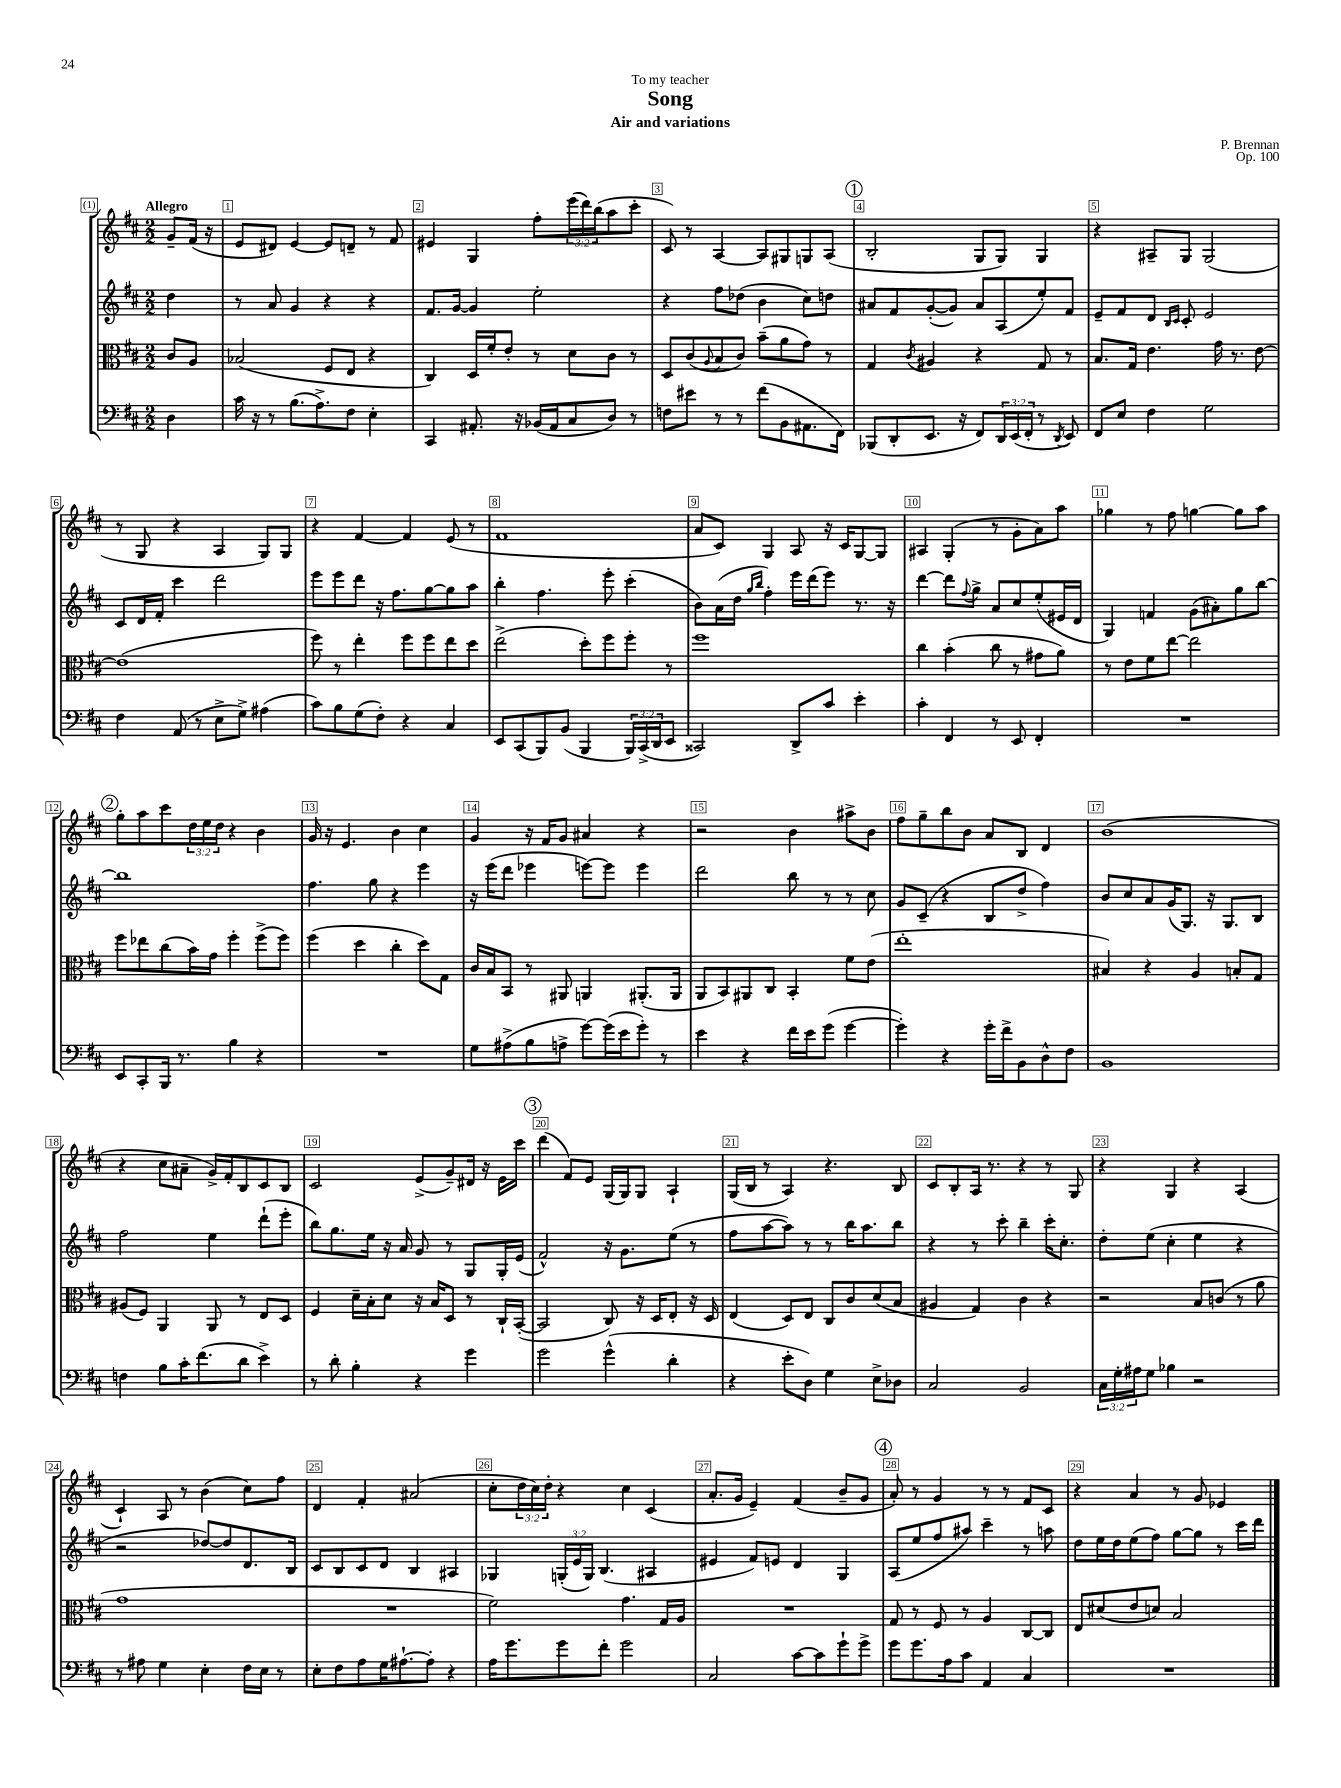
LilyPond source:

\header { title = "Song" composer = "P. Brennan" subtitle = "Air and variations" dedication = "To my teacher" opus = "Op. 100" }
<<
\new StaffGroup <<
\new Staff = "s0" {
    \clef treble \key d \major \numericTimeSignature \time 2/2 \override Staff.TupletNumber.text = #tuplet-number::calc-fraction-text \partial 4 \tempo "Allegro"
    g'8-- fis'16( r16 |
    e'8 dis'8) e'4~ e'8 d'8-- r8 fis'8 |
    eis'4 g4 fis''8-. \tuplet 3/2 { e'''16( d'''16) b''16( } a''8 cis'''8-. |
    cis'8) r8 a4~ a8 gis8 g8 a8( |
    \mark \markup { \circle "1" } b2-. g8 g8) g4 |
    r4 ais8-- g8 g2( |
    r8 g8 r4 a4 g8) g8 |
    r4 fis'4~ fis'4 e'8( r8 |
    fis'1 |
    a'8 cis'8) g4 a8 r16 cis'16 g8~ g8 |
    ais4 g4-.( r8 g'8-. a'8) a''8 |
    ges''4 r8 fis''8 g''4~ g''8 a''8 |
    \mark \markup { \circle "2" } g''8-. a''8 cis'''8 \tuplet 3/2 { d''16 e''16 d''16 } r4 b'4 |
    g'16 r16 e'4. b'4 cis''4 |
    g'4 r16 fis'16 g'8 ais'4 r4 |
    r2 b'4 ais''8-> b'8 |
    fis''8 g''8-- b''8 b'8 a'8 b8 d'4 |
    b'1( |
    r4 cis''8 ais'8-- g'16->) fis'16-. b8 cis'8 b8 |
    cis'2 e'8->( g'8--) dis'16 r16 e'16 cis'''16 |
    \mark \markup { \circle "3" } d'''4( fis'8) e'8 g16( g16) g8 a4-! |
    g16( b16 r8 a4) r4. b8 |
    cis'8 b8-. a16 r8. r4 r8 g8 |
    r4 g4 r4 a4( |
    cis'4-!) a8 r8 b'4( cis''8) fis''8 |
    d'4 fis'4-. ais'2( |
    cis''8-. \tuplet 3/2 { d''16 cis''16) d''16-. } r4 cis''4 cis'4( |
    a'8.-. g'16 e'4--) fis'4( b'8-- g'8 |
    \mark \markup { \circle "4" } a'8-.) r8 g'4 r8 r8 fis'8 cis'8 |
    r4 a'4 r8 g'8 ees'4 \bar "|." |
}
\new Staff = "s1" {
    \clef treble \key d \major \numericTimeSignature \time 2/2 \override Staff.TupletNumber.text = #tuplet-number::calc-fraction-text \partial 4
    d''4 |
    r8 a'8 g'4 r4 r4 |
    fis'8. g'16~ g'4 e''2-. |
    r4 fis''8 des''8( b'4 cis''8) d''8 |
    \mark \markup { \circle "1" } ais'8 fis'8 g'8~-.( g'8) ais'8 a8( e''8-.) fis'8 |
    e'8-- fis'8 d'8 \grace { b16 cis'16 } cis'8-. e'2 |
    cis'8 d'16 fis'16-. cis'''4 d'''2 |
    e'''8 e'''8 d'''8 r16 fis''8. g''8~ g''8 a''8 |
    b''4-. fis''4. e'''8-. cis'''4-.( |
    b'8) a'16( d''16 \grace { g''16 b''16 } fis''4-.) e'''16 d'''16( e'''8) r8. r16 |
    d'''4~ d'''8 \appoggiatura { fis''8 } g''8-> a'8 cis''8 e''8-.( eis'16 d'16 |
    g4) f'4 g'8( ais'8-.) g''8 b''8~ |
    \mark \markup { \circle "2" } b''1 |
    fis''4. g''8 r4 e'''4 |
    r16 e'''16( d'''8 ees'''4 e'''8~) e'''8 e'''4 |
    d'''2 b''8 r8 r8 cis''8 |
    g'8 cis'8--( r4 b8 d''8-> fis''4) |
    b'8 cis''8 a'8 g'16( g8.) r16 g8. b8 |
    fis''2 e''4 d'''8-!( e'''8-. |
    b''8) g''8. e''16 r16 a'16 g'8 r8 g8 g16-. e'16( |
    \mark \markup { \circle "3" } fis'2-^) r16 g'8. e''8( r8 |
    fis''8 a''8~ a''8) r8 r8 b''16 a''8. b''8 |
    r4 r8 cis'''8-. b''4-- cis'''16-. cis''8.-. |
    d''8-. e''8( cis''4-. e''4 r4 |
    r2 des''8~) des''8 d'8. b16 |
    cis'8 b8 cis'8 d'8 b4 ais4 |
    ges4 \tuplet 3/2 { g16-.( e'16 g16) } b4.( ais4 |
    eis'4 fis'8) e'8 d'4 g4 |
    \mark \markup { \circle "4" } a8( e''8 fis''8 ais''8) cis'''4-- r8 a''8 |
    d''8 e''16 d''16 e''8( fis''8) g''8~ g''8 r8 cis'''16 d'''16 \bar "|." |
}
\new Staff = "s2" {
    \clef alto \key d \major \numericTimeSignature \time 2/2 \partial 4
    cis'8 a8 |
    bes2( fis8 e8 r4 |
    cis4) d16 fis'16-. e'8-. r8 d'8 cis'8 r8 |
    d8 cis'8( \appoggiatura { a8 } b8 cis'8) b'8--( a'8 g'8) r8 |
    \mark \markup { \circle "1" } g4 \acciaccatura { cis'8 } ais4 r4 g8 r8 |
    b8. g16 e'4. g'16 r8. e'8~ |
    e'1( |
    fis''8) r8 e''4-. fis''8 fis''8 e''8 d''8 |
    e''2->( d''8-.) fis''8 fis''8-. r8 |
    fis''1 |
    cis''4 b'4-.( cis''8 r8 gis'8 a'8) |
    r8 e'8 fis'8 e''8~ e''2 |
    \mark \markup { \circle "2" } fis''8 ees''8 cis''8( b'16) g'16 fis''4-. fis''8->( fis''8) |
    fis''4( d''4 cis''4-. d''8) g8 |
    cis'16 b16 b,8 r8 ais,8 a,4 ais,8.-.( ais,16 |
    a,8 b,8) ais,8 cis8 b,4-. fis'8 e'8( |
    e''1-. |
    bis4) r4 a4 b8-. g8 |
    ais8( fis8) a,4 a,8 r8 e8 d8 |
    fis4 d'16-- b16-. d'8 r16 b16 d8 r8 cis16-! b,16~-.( |
    \mark \markup { \circle "3" } b,2 cis8) r16 d16 e8-. r16 d16 |
    e4( d8) e8 cis8 cis'8 d'8( b8 |
    ais4 g4) cis'4 r4 |
    r2 b8 c'8( r8 a'8 |
    g'1 |
    R1 |
    fis'2) g'4. g16 a16 |
    R1 |
    \mark \markup { \circle "4" } g8 r8 fis8 r8 a4 cis8~ cis8 |
    e8 dis'8( e'8 d'8) b2 \bar "|." |
}
\new Staff = "s3" {
    \clef bass \key d \major \numericTimeSignature \time 2/2 \override Staff.TupletNumber.text = #tuplet-number::calc-fraction-text \partial 4
    d4 |
    cis'16 r16 r8 b8.( a8.->) fis8 e4-. |
    cis,4 ais,8.-. r16 bes,16( ais,16 cis8 d8) r8 |
    f8 eis'8 r8 r8 fis'8( b,8 ais,8. fis,16) |
    \mark \markup { \circle "1" } bes,,8( d,8-. e,8. r16 fis,8) \tuplet 3/2 { d,16 e,16( fis,16-. } r8 \acciaccatura { d,8 } e,8) |
    fis,8 e8 fis4 g2 |
    fis4 a,8( r8 e8-> g8->) ais4( |
    cis'8) b8 g8( fis8-.) r4 cis4 |
    e,8 cis,8( b,,8) b,8( b,,4 \tuplet 3/2 { b,,16) cis,16->( d,16 } e,8 |
    cisis,2) d,8-> cis'8 e'4-. |
    cis'4-. fis,4 r8 e,8 fis,4-. |
    R1 |
    \mark \markup { \circle "2" } e,8 cis,8-. b,,16 r8. b4 r4 |
    R1 |
    g8 ais8->( b8 a8-> g'8~) g'16( e'16 g'8-.) r8 |
    e'4 r4 fis'16 e'16 g'8( g'4~ |
    g'4-.) r4 g'16-. fis'16-> b,8 d8-^ fis8 |
    b,1 |
    f4 b8 cis'16-. fis'8.( d'8 e'4->) |
    r8 d'8-. b4-. r4 g'4 |
    \mark \markup { \circle "3" } g'2 g'4-^( d'4-. |
    r4 e'8-. d8) g4 e8-> des8 |
    cis2 b,2 |
    \tuplet 3/2 { cis16 g16-. ais16 } g8 bes4 r2 |
    r8 ais8 g4 e4-. fis16 e16 r8 |
    e8-. fis8 a8 g16 ais8.~-! ais8-. r4 |
    a16 g'8. g'8 fis'8-. g'2 |
    cis2 cis'8~ cis'8 g'8-! g'8-> |
    \mark \markup { \circle "4" } g'8 g'8. a16 cis'8 a,4 cis4 |
    R1 \bar "|." |
}
>>
>>
\layout { \context { \Score \override BarNumber.break-visibility = ##(#f #t #t) barNumberVisibility = #all-bar-numbers-visible \override BarNumber.stencil = #(make-stencil-boxer 0.1 0.3 ly:text-interface::print) } }
